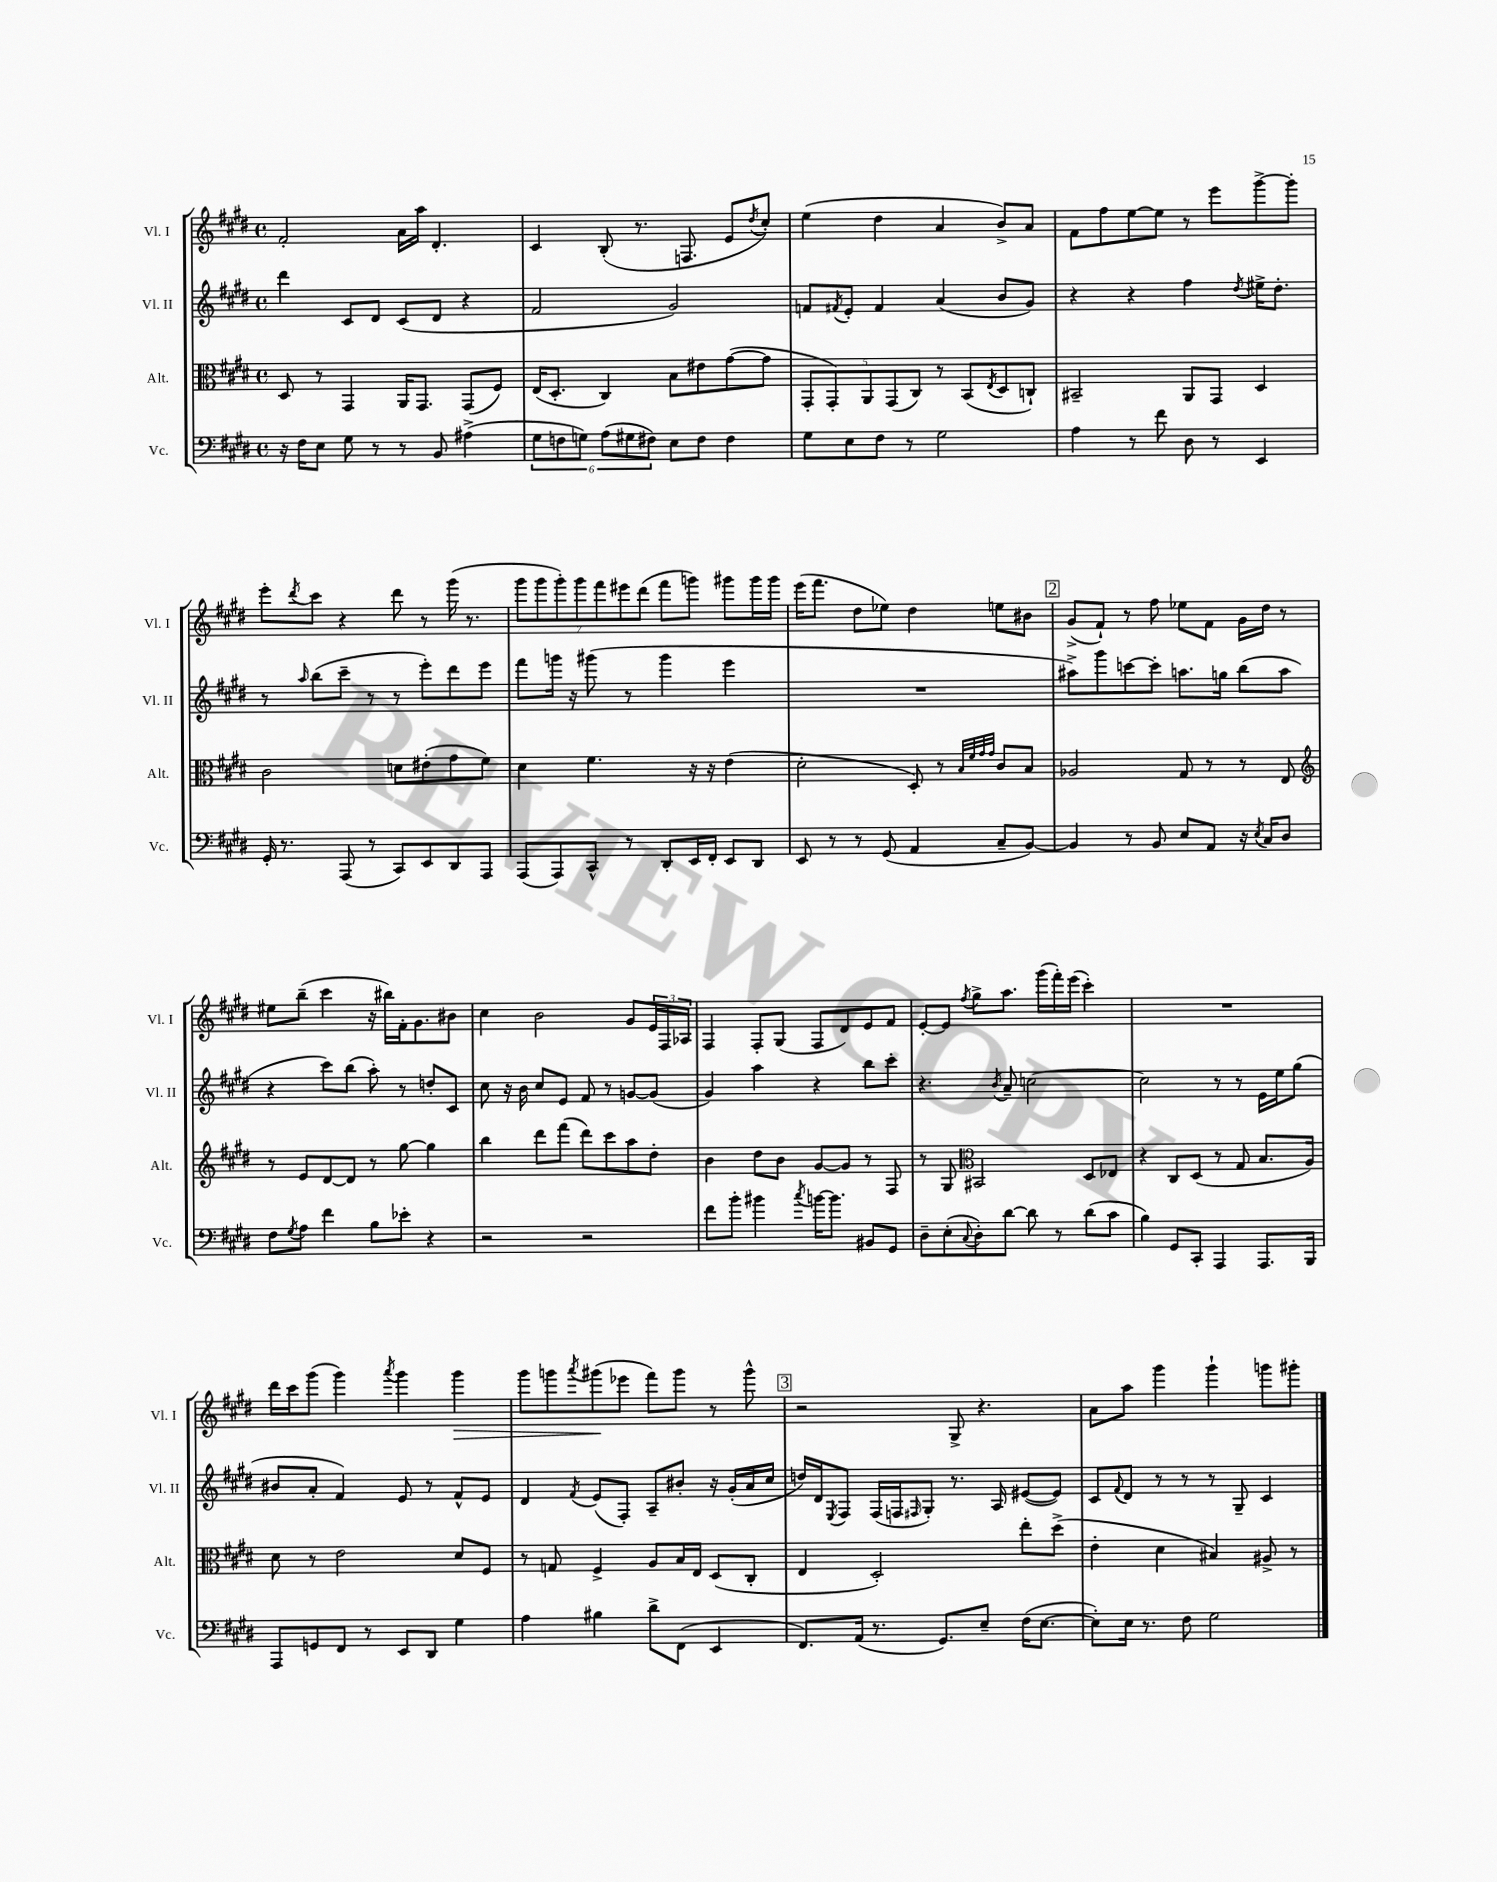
<<
\new StaffGroup <<
\new Staff = "s0" \with { instrumentName = "Vl. I" shortInstrumentName = "Vl. I" } {
    \clef treble \key e \major \defaultTimeSignature \time 4/4
    fis'2-. a'16 a''16 dis'4.-. |
    cis'4 b8-.( r8. f8. e'8 \acciaccatura { dis''8 } cis''8-.) |
    e''4( dis''4 a'4 b'8->) a'8 |
    fis'8 fis''8 e''8~ e''8 r8 e'''8 gis'''8~-> gis'''8-. |
    e'''8-. \acciaccatura { dis'''8 } cis'''8 r4 dis'''8 r8 gis'''16( r8. |
    \tuplet 7/4 { gis'''8 gis'''8 gis'''8-.) gis'''8 fis'''8 eis'''8 dis'''8( } fis'''8 g'''8) gis'''8 gis'''16 gis'''16 |
    e'''16( fis'''8. dis''8 ees''8) dis''4 e''8 bis'8 |
    \mark \markup { \box "2" } gis'8->( fis'8-!) r8 fis''8 ees''8 fis'8 gis'16 dis''16 r8 |
    eis''8 b''8--( cis'''4 r16 bis''16) fis'16-. gis'8. bis'8 |
    cis''4 b'2 gis'8 \tuplet 3/2 { e'16 fis16 aes16 } |
    fis4 fis8-. gis8( fis8 dis'8) e'8 fis'8 |
    e'8~-. e'8 \acciaccatura { fis''8 } gis''8-> a''8. gis'''16( fis'''16-.) e'''16( cis'''4-.) |
    R1 |
    dis'''16 cis'''16 gis'''8( gis'''4) \acciaccatura { a'''8 } gis'''4 gis'''4\> |
    gis'''8 g'''8 \acciaccatura { a'''8 } gis'''8\!( ees'''8 fis'''8) gis'''8 r8 gis'''8-^ |
    \mark \markup { \box "3" } r2 gis8-> r4. |
    a'8 a''8 gis'''4 gis'''4-! g'''8 gis'''8-. \bar "|." |
}
\new Staff = "s1" \with { instrumentName = "Vl. II" shortInstrumentName = "Vl. II" } {
    \clef treble \key e \major \defaultTimeSignature \time 4/4
    dis'''4 cis'8 dis'8 cis'8( dis'8 r4 |
    fis'2 gis'2) |
    f'8 \acciaccatura { fis'8 } e'8-. fis'4 a'4( b'8 gis'8) |
    r4 r4 fis''4 \acciaccatura { dis''8 } eis''16-> dis''8.-. |
    r8 \grace { a''16 } b''8( cis'''8-- r8 r8 e'''8-.) dis'''8 e'''8 |
    fis'''8 g'''16 r16 gis'''8( r8 gis'''4 e'''4 |
    R1 |
    \mark \markup { \box "2" } ais''8->) gis'''8 c'''8~ c'''8-. a''8. g''16 b''8( a''8 |
    r4 cis'''8) b''8( a''8-.) r8 d''8-. cis'8 |
    cis''8 r16 b'16 cis''8 e'8 fis'8 r8 g'8~ g'8( |
    gis'4) a''4 r4 b''8 cis'''8-. |
    r4. \acciaccatura { b'8 } a'8-- c''2~ |
    c''2 r8 r8 e'16 e''16 gis''8( |
    bis'8 a'8-. fis'4) e'8 r8 fis'8-^ e'8 |
    dis'4 \acciaccatura { fis'8 } e'8( fis8-.) a8-- bis'8-. r16 gis'16-.( a'16 cis''16 |
    \mark \markup { \box "3" } d''16) dis'16 \acciaccatura { e8 } fis8 fis16( f16 \grace { fis16 } gis8-.) r8. a16 eis'8~( eis'8) |
    cis'8 \appoggiatura { fis'8 } dis'8 r8 r8 r8 gis8-- cis'4 \bar "|." |
}
\new Staff = "s2" \with { instrumentName = "Alt." shortInstrumentName = "Alt." } {
    \clef alto \key e \major \defaultTimeSignature \time 4/4
    dis8 r8 gis,4 a,16 gis,8. gis,8( fis8) |
    e16( dis8.-. cis4) b8 eis'8 gis'8~( gis'8 |
    \tuplet 5/4 { gis,8-. gis,8-.) a,8 gis,8( cis8) } r8 b,8( \acciaccatura { e8 } dis8 c8-!) |
    bis,2-- a,8 gis,8 dis4 |
    cis'2 d'8 eis'8-.( gis'8 fis'8) |
    dis'4 fis'4. r16 r16 e'4( |
    dis'2-. dis8-.) r8 \grace { b32 fis'32 gis'32 gis'32 } cis'8 b8 |
    \mark \markup { \box "2" } aes2 gis8 r8 r8 e8 |
    \clef treble r8 e'8 dis'8~ dis'8 r8 gis''8~ gis''4 |
    b''4 dis'''8 fis'''8( dis'''8) cis'''8 a''8 dis''8-. |
    b'4 dis''8 b'8 gis'8~ gis'8 r8 fis8 |
    r8 gis8 \clef alto bis,2 dis8 ees8 |
    r4 cis8 dis8( r8 gis8 b8. a16) |
    dis'8 r8 e'2 dis'8 fis8 |
    r8 g8 fis4-> a8 b16 e16 dis8( cis8-. |
    \mark \markup { \box "3" } e4 dis2-.) e''8-. dis''8->( |
    e'4-. dis'4 bis4) ais8-> r8 \bar "|." |
}
\new Staff = "s3" \with { instrumentName = "Vc." shortInstrumentName = "Vc." } {
    \clef bass \key e \major \defaultTimeSignature \time 4/4
    r16 fis16 e8 gis8 r8 r8 b,8 ais4->( |
    \tuplet 6/4 { gis8 f8 g8) a8( gis8 fis8) } e8 fis8 fis4 |
    gis8 e8 fis8 r8 gis2 |
    a4 r8 fis'8 dis8 r8 e,4 |
    gis,16-. r8. a,,8( r8 cis,8) e,8 dis,8 a,,8 |
    a,,8( a,,8) cis,8-^ r8 dis,8-. e,16 fis,16-. e,8 dis,8 |
    e,8 r8 r8 gis,8( a,4 cis8-- b,8~) |
    \mark \markup { \box "2" } b,4 r8 b,8 e8 a,8 r16 \acciaccatura { e8 } cis16 dis8 |
    fis8 \acciaccatura { gis8 } a8 fis'4 b8 ees'8-. r4 |
    r2 r2 |
    fis'8 b'8-. bis'4 \acciaccatura { cis''8 } b'16~ b'8. bis,8 gis,8 |
    dis8-- e8-.( \appoggiatura { cis8 } dis8-.) dis'8~ dis'8 r8 dis'8( cis'8 |
    b4) gis,8 cis,8-. a,,4 a,,8. b,,16 |
    a,,8 g,8 fis,8 r8 e,8 dis,8 gis4 |
    a4 bis4 dis'8-> fis,8( e,4 |
    \mark \markup { \box "3" } fis,8.) a,16( r8. gis,8.) e8-- fis16( e8.~ |
    e8-.) e16 r8. fis8 gis2 \bar "|." |
}
>>
>>
\layout { \context { \Score \remove "Bar_number_engraver" } }
